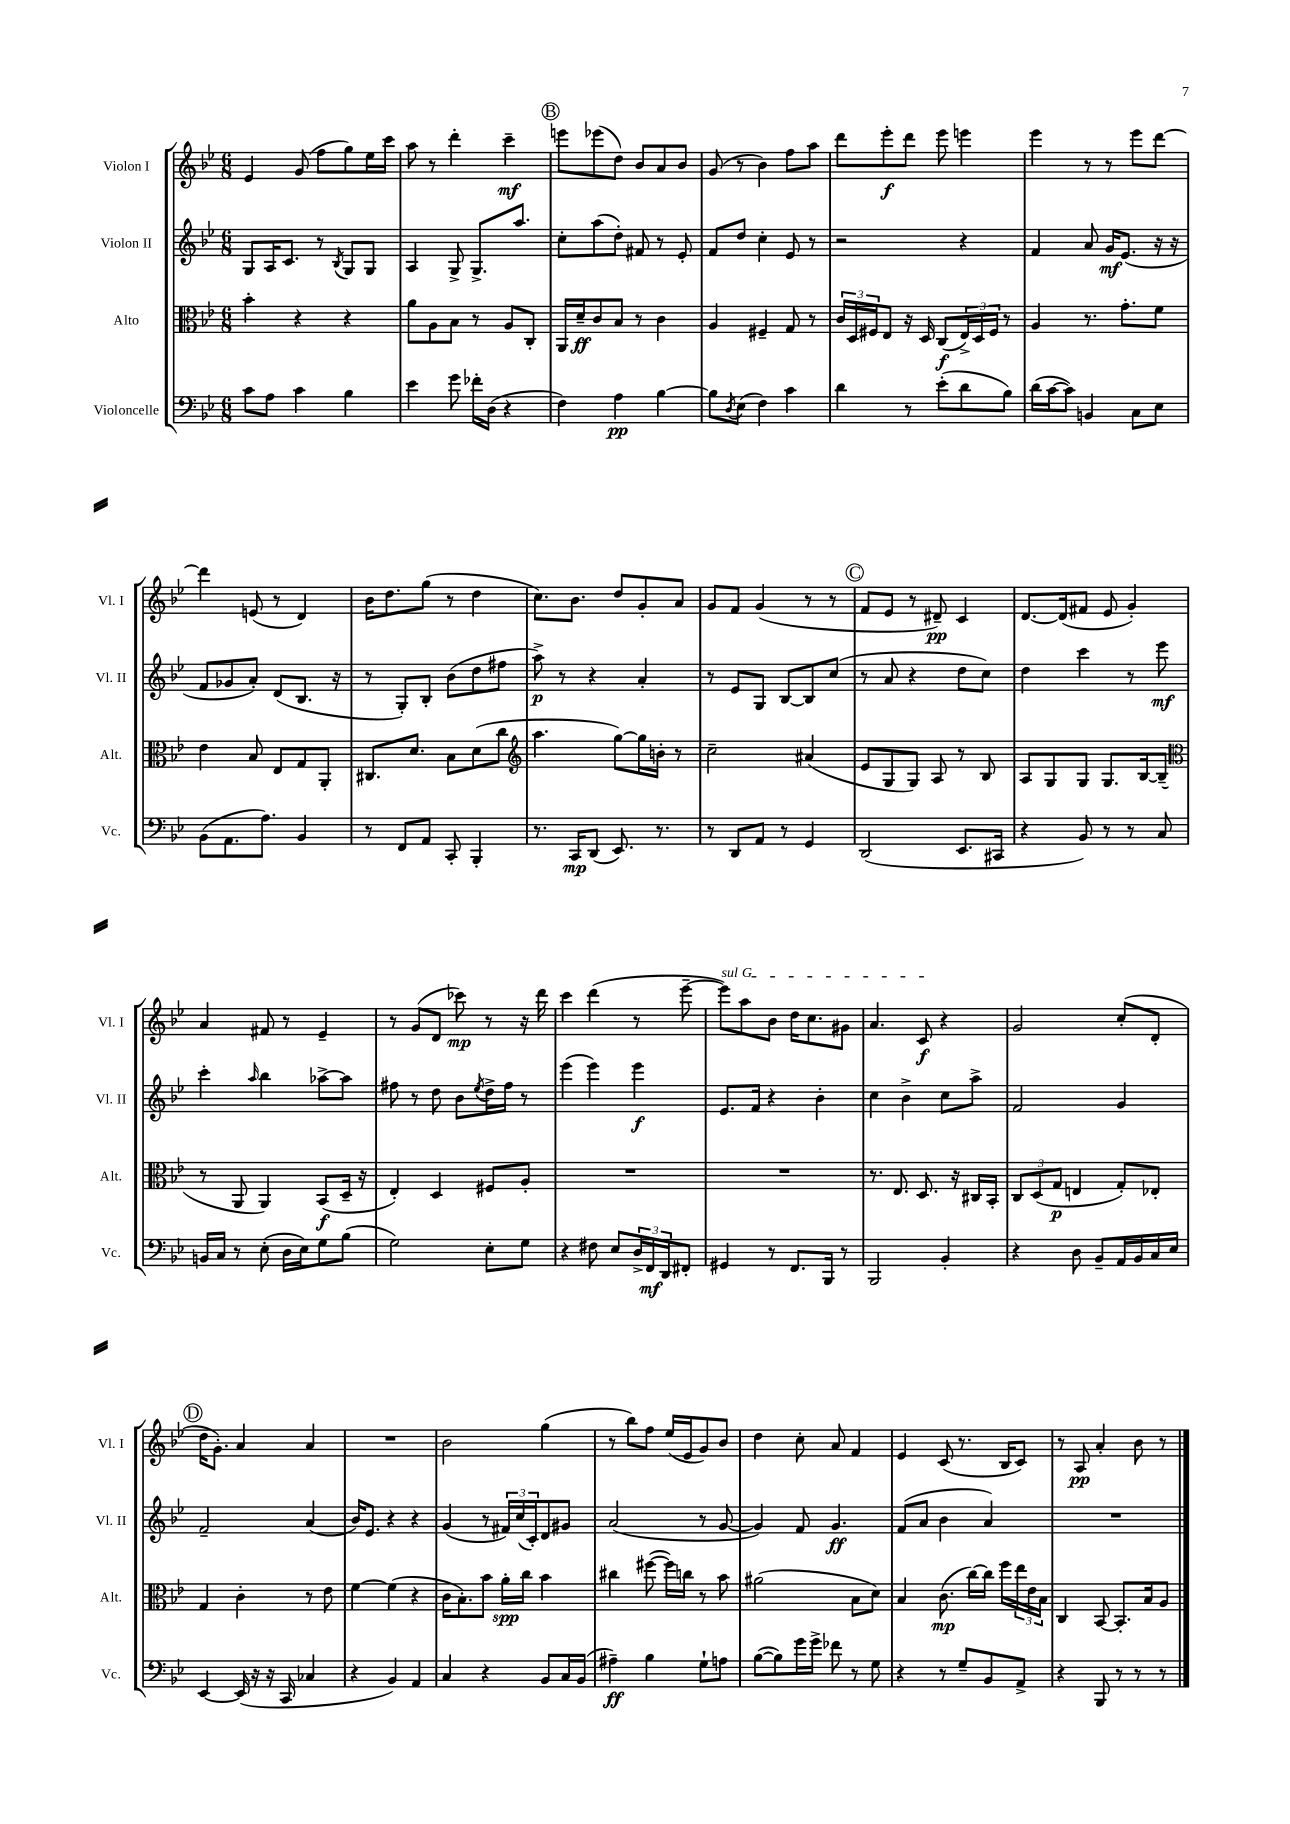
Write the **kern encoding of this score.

**kern	**dynam	**kern	**dynam	**kern	**dynam	**kern	**dynam
*part4	*part4	*part3	*part3	*part2	*part2	*part1	*part1
*staff4	*staff4	*staff3	*staff3	*staff2	*staff2	*staff1	*staff1
*I"Violoncelle	*	*I"Alto	*	*I"Violon II	*	*I"Violon I	*
*I'Vc.	*	*I'Alt.	*	*I'Vl. II	*	*I'Vl. I	*
*clefF4	*	*clefC3	*	*clefG2	*	*clefG2	*
*k[b-e-]	*	*k[b-e-]	*	*k[b-e-]	*	*k[b-e-]	*
*M6/8	*	*M6/8	*	*M6/8	*	*M6/8	*
=47	=47	=47	=47	=47	=47	=47	=47
8c\L	.	4b-'\	.	8G/L	.	4e-/	.
8A\J	.	.	.	16A/K	.	.	.
.	.	.	.	8.c/J	.	.	.
4c\	.	4r	.	.	.	(8g/	.
.	.	.	.	8r	.	8ff\L	.
.	.	.	.	8qB-/	.	.	.
4B-\	.	4r	.	8G/L	.	8gg\)	.
.	.	.	.	8G/J	.	16ee-\L	.
.	.	.	.	.	.	16ccc\JJ	.
=48	=48	=48	=48	=48	=48	=48	=48
4e-\	.	8a\L	.	4A/	.	8aa\	.
.	.	8A\	.	.	.	8r	.
8g\	.	8B-\J	.	8G^/	.	4ddd'\	.
16f-X'\LL	.	8r	.	8.G^/L	.	.	.
(16D\JJ	.	.	.	.	.	.	.
4r	.	8A/L	.	.	.	4ccc~\	mf
.	.	.	.	8.aa/J	.	.	.
.	.	8C'/J	.	.	.	.	.
!!LO:REH:place=s1:t=B
=49	=49	=49	=49	=49	=49	=49	=49
4F\)	.	16AA/LL	.	8cc'\L	.	8eeen\L	.
.	.	16d~/J	ff	.	.	.	.
.	.	8c/	.	(8aa\	.	(8eee-X\	.
4A\	pp	8B-/J	.	8dd'\J)	.	8dd\J)	.
.	.	8r	.	8f#X/	.	8b-/L	.
[4B-\	.	4c\	.	8r	.	8a/	.
.	.	.	.	8e-'/	.	8b-/J	.
=50	=50	=50	=50	=50	=50	=50	=50
8B-\L]	.	4A/	.	8f/L	.	(8g/	.
8qD/	.	.	.	.	.	.	.
(8E-\J	.	.	.	8dd/J	.	8r	.
4F\)	.	4F#X~/	.	4cc'\	.	4b-\)	.
4c\	.	8G/	.	8e-/	.	8ff\L	.
.	.	8r	.	8r	.	8aa\J	.
=51	=51	=51	=51	=51	=51	=51	=51
4d\	.	24c/LL	.	2r	.	8ddd\L	.
.	.	24D/	.	.	.	.	.
.	.	24F#X/J	.	.	.	.	.
.	.	8E-/J	.	.	.	8eee-'\	f
8r	.	16r	.	.	.	8ddd\J	.
.	.	16D/	.	.	.	.	.
(8e-'\L	.	(8C/L	f	.	.	8eee-\	.
8d\	.	24E-^/L)	.	4r	.	4eeen\	.
.	.	24D/	.	.	.	.	.
.	.	24F#/JJ	.	.	.	.	.
8B-\J)	.	8r	.	.	.	.	.
=52	=52	=52	=52	=52	=52	=52	=52
(16d\LL	.	4A/	.	4f/	.	4eee-\	.
[16c\J	.	.	.	.	.	.	.
8c\J])	.	.	.	.	.	.	.
4BBn/	.	8.r	.	8a/	.	8r	.
.	.	.	.	16g/KL	mf	8r	.
.	.	8.g'\L	.	(8.e-/J	.	.	.
8C\L	.	.	.	.	.	8eee-\L	.
8E-\J	.	8f\J	.	16r	.	[8ddd\J	.
.	.	.	.	16r	.	.	.
!!LO:LB:g=z
=53	=53	=53	=53	=53	=53	=53	=53
(8BB-\L	.	4e-\	.	8f/L	.	4ddd\]	.
8.AA\	.	.	.	8g-X/	.	.	.
.	.	8B-/	.	8a'/J)	.	(8en/	.
8.A\J)	.	.	.	.	.	.	.
.	.	8E-/L	.	(8d/L	.	8r	.
4BB-/	.	8G/	.	8.B-/J	.	4d/)	.
.	.	8AA'/J	.	.	.	.	.
.	.	.	.	16r	.	.	.
=54	=54	=54	=54	=54	=54	=54	=54
8r	.	8.C#X/L	.	8r	.	16b-\KL	.
.	.	.	.	.	.	8.dd\	.
8FF/L	.	.	.	8G'/L)	.	.	.
.	.	8.d/J	.	.	.	.	.
8AA/J	.	.	.	8B-'/J	.	(8gg\J	.
8CC'/	.	8B-\L	.	(8b-\L	.	8r	.
4BBB-'/	.	(8d\	.	8dd\	.	4dd\	.
.	.	8cc\J	.	8ff#X\J	.	.	.
=55	=55	=55	=55	=55	=55	=55	=55
*	*	*clefG2	*	*	*	*	*
8.r	.	4.aa\	.	8aa^\)	p	8.cc\L)	.
.	.	.	.	8r	.	.	.
16CC/KL	mp	.	.	.	.	8.b-\J	.
(8DD/J	.	.	.	4r	.	.	.
8.EE-/)	.	[8gg\L)	.	.	.	8dd/L	.
.	.	16gg\L]	.	4a'/	.	8g'/	.
8.r	.	16bn'\JJ	.	.	.	.	.
.	.	8r	.	.	.	8a/J	.
=56	=56	=56	=56	=56	=56	=56	=56
8r	.	2cc~\	.	8r	.	8g/L	.
8DD/L	.	.	.	8e-/L	.	8f/J	.
8AA/J	.	.	.	8G/J	.	(4g/	.
8r	.	.	.	[8B-/L	.	.	.
4GG/	.	(4a#X/	.	8B-/]	.	8r	.
.	.	.	.	(8cc/J	.	8r	.
!!LO:REH:place=s1:t=C
=57	=57	=57	=57	=57	=57	=57	=57
(2DD/	.	8e-/L	.	8r	.	8f/L	.
.	.	8G/	.	8a/	.	8e-/J	.
.	.	8G/J)	.	4r	.	8r	.
.	.	8A/	.	.	.	8d#X~/)	pp
8.EE-/L	.	8r	.	8dd\L	.	4c/	.
.	.	8B-/	.	8cc\J)	.	.	.
16CC#X/Jk	.	.	.	.	.	.	.
=58	=58	=58	=58	=58	=58	=58	=58
4r	.	8A/L	.	4dd\	.	[8.d/L	.
.	.	8G/	.	.	.	.	.
.	.	.	.	.	.	(16d/k]	.
8BB-/)	.	8G/J	.	4ccc\	.	8f#X/J	.
8r	.	8.G/L	.	.	.	8e-/	.
8r	.	.	.	8r	.	4g'/)	.
.	.	[16B-/k	.	.	.	.	.
8C/	.	(8B-~/J]	.	8eee-\	mf	.	.
!!LO:LB:g=z
=59	=59	=59	=59	=59	=59	=59	=59
*	*	*clefC3	*	*	*	*	*
16BBn/LL	.	8r	.	4ccc'\	.	4a/	.
16C/JJ	.	.	.	.	.	.	.
8r	.	8AA/	.	.	.	.	.
.	.	.	.	16qqaa/	.	.	.
(8E-'\	.	4AA/)	.	4bb-\	.	8f#X/	.
16D\LL	.	.	.	.	.	8r	.
16E-\J)	.	.	.	.	.	.	.
8G\	.	(8BB-/L	f	[8aa-X^\L	.	4e-~/	.
(8B-\J	.	16D~/Jk	.	8aa-\J]	.	.	.
.	.	16r	.	.	.	.	.
=60	=60	=60	=60	=60	=60	=60	=60
2G\)	.	4E-'/)	.	8ff#X\	.	8r	.
.	.	.	.	8r	.	(8g/L	.
.	.	4D/	.	8dd\	.	8d/J	.
.	.	.	.	8b-\L	.	8ccc-X\)	mp
.	.	.	.	8qee-/	.	.	.
8E-'\L	.	8F#X/L	.	16dd^\L	.	8r	.
.	.	.	.	16ff#\JJ	.	.	.
8G\J	.	8A'/J	.	8r	.	16r	.
.	.	.	.	.	.	16ddd\	.
=61	=61	=61	=61	=61	=61	=61	=61
4r	.	2.r	.	(4eee-\	.	4ccc\	.
8F#X\	.	.	.	4eee-\)	.	(4ddd\	.
8E-/L	.	.	.	.	.	.	.
24D^/L	.	.	.	4eee-\	f	8r	.
24FF/	mf	.	.	.	.	.	.
24DD/J	.	.	.	.	.	.	.
8FF#X'/J	.	.	.	.	.	[8eee-~\	.
=62	=62	=62	=62	=62	=62	=62	=62
!	!	!	!	!	!	!LO:TX:a:i:t=sul G	!
4GG#X/	.	2.r	.	8.e-/L	.	8eee-\L])	.
.	.	.	.	.	.	8aa\	.
.	.	.	.	16f/Jk	.	.	.
8r	.	.	.	4r	.	8b-\J	.
8.FF/L	.	.	.	.	.	16dd\KL	.
.	.	.	.	.	.	8.cc\	.
.	.	.	.	4b-'\	.	.	.
16BBB-/Jk	.	.	.	.	.	.	.
8r	.	.	.	.	.	8g#X\J	.
=63	=63	=63	=63	=63	=63	=63	=63
2BBB-/	.	8.r	.	4cc\	.	4.a/	.
.	.	8.E-/	.	.	.	.	.
.	.	.	.	4b-^\	.	.	.
.	.	8.D/	.	.	.	8c/	f
4BB-'/	.	.	.	8cc\L	.	4r	.
.	.	16r	.	.	.	.	.
.	.	16C#X/LL	.	8aa^\J	.	.	.
.	.	16BB-'/JJ	.	.	.	.	.
=64	=64	=64	=64	=64	=64	=64	=64
4r	.	12C/L	.	2f/	.	2g/	.
.	.	(12D/	.	.	.	.	.
.	.	12G/J	p	.	.	.	.
8D\	.	4En/	.	.	.	.	.
8BB-~/L	.	.	.	.	.	.	.
16AA/L	.	8G'/L)	.	4g/	.	(8cc'/L	.
16BB-/	.	.	.	.	.	.	.
16C/	.	8E-X'/J	.	.	.	8d'/J	.
16E-/JJ	.	.	.	.	.	.	.
!!LO:LB:g=z
!!LO:REH:place=s1:t=D
=65	=65	=65	=65	=65	=65	=65	=65
[4EE-/	.	4G/	.	2f~/	.	16dd\KL	.
.	.	.	.	.	.	8.g'\J)	.
(16EE-/]	.	4c'\	.	.	.	4a/	.
16r	.	.	.	.	.	.	.
16r	.	.	.	.	.	.	.
16CC/	.	.	.	.	.	.	.
4C-X/	.	8r	.	(4a/	.	4a/	.
.	.	8e-\	.	.	.	.	.
=66	=66	=66	=66	=66	=66	=66	=66
4r	.	[4f\	.	16b-/KL)	.	2.r	.
.	.	.	.	8.e-/J	.	.	.
4BB-/)	.	(4f\]	.	4r	.	.	.
4AA/	.	4r	.	4r	.	.	.
=67	=67	=67	=67	=67	=67	=67	=67
4C/	.	16c\KL	.	(4g/	.	2b-\	.
.	.	8.B-'\)	.	.	.	.	.
4r	.	8b-\J	.	8r	.	.	.
.	.	16a'\LL	spp	24f#X/LL)	.	.	.
.	.	.	.	(24cc/	.	.	.
.	.	16cc\JJ	.	.	.	.	.
.	.	.	.	24c'/J)	.	.	.
8BB-/L	.	4b-\	.	8d/	.	(4gg\	.
16C/L	.	.	.	8g#X/J	.	.	.
(16BB-/JJ	.	.	.	.	.	.	.
=68	=68	=68	=68	=68	=68	=68	=68
4A#X~\)	ff	4cc#X\	.	(2a/	.	8r	.
.	.	.	.	.	.	8bb-\L)	.
4B-\	.	([8ff#X\	.	.	.	8ff\J	.
.	.	16ff#\LL])	.	.	.	(16ee-/LL	.
.	.	16ccn\JJ	.	.	.	16e-/J	.
8G`\L	.	8r	.	8r	.	8g/)	.
8An\J	.	8b-\	.	[8g/	.	8b-/J	.
=69	=69	=69	=69	=69	=69	=69	=69
([8B-\L	.	(2a#X\	.	4g/])	.	4dd\	.
8B-\])	.	.	.	.	.	.	.
16g\L	.	.	.	8f/	.	8cc'\	.
16g^\JJ	.	.	.	.	.	.	.
8f-X\	.	.	.	4.g/	ff	8a/	.
8r	.	8B-\L	.	.	.	4f/	.
8G\	.	8d\J)	.	.	.	.	.
=70	=70	=70	=70	=70	=70	=70	=70
4r	.	4B-/	.	(8f/L	.	4e-/	.
.	.	.	.	8a/J	.	.	.
8r	.	(8.c\	mp	4b-\	.	(8c/	.
8G~/L	.	.	.	.	.	8.r	.
.	.	[16cc\LL)	.	.	.	.	.
8BB-/	.	16cc\JJ]	.	4a/)	.	.	.
.	.	16ff\LL	.	.	.	16B-/KL	.
8AA^/J	.	24ee-\	.	.	.	8c/J)	.
.	.	24e-\	.	.	.	.	.
.	.	24B-\JJ	.	.	.	.	.
=71	=71	=71	=71	=71	=71	=71	=71
4r	.	4C/	.	2.r	.	8r	.
.	.	.	.	.	.	8A/	pp
8BBB-/	.	[8BB-/	.	.	.	4a'/	.
8r	.	8.BB-'/L]	.	.	.	.	.
8r	.	.	.	.	.	8b-\	.
.	.	16B-/k	.	.	.	.	.
8r	.	8A/J	.	.	.	8r	.
==	==	==	==	==	==	==	==
*-	*-	*-	*-	*-	*-	*-	*-
